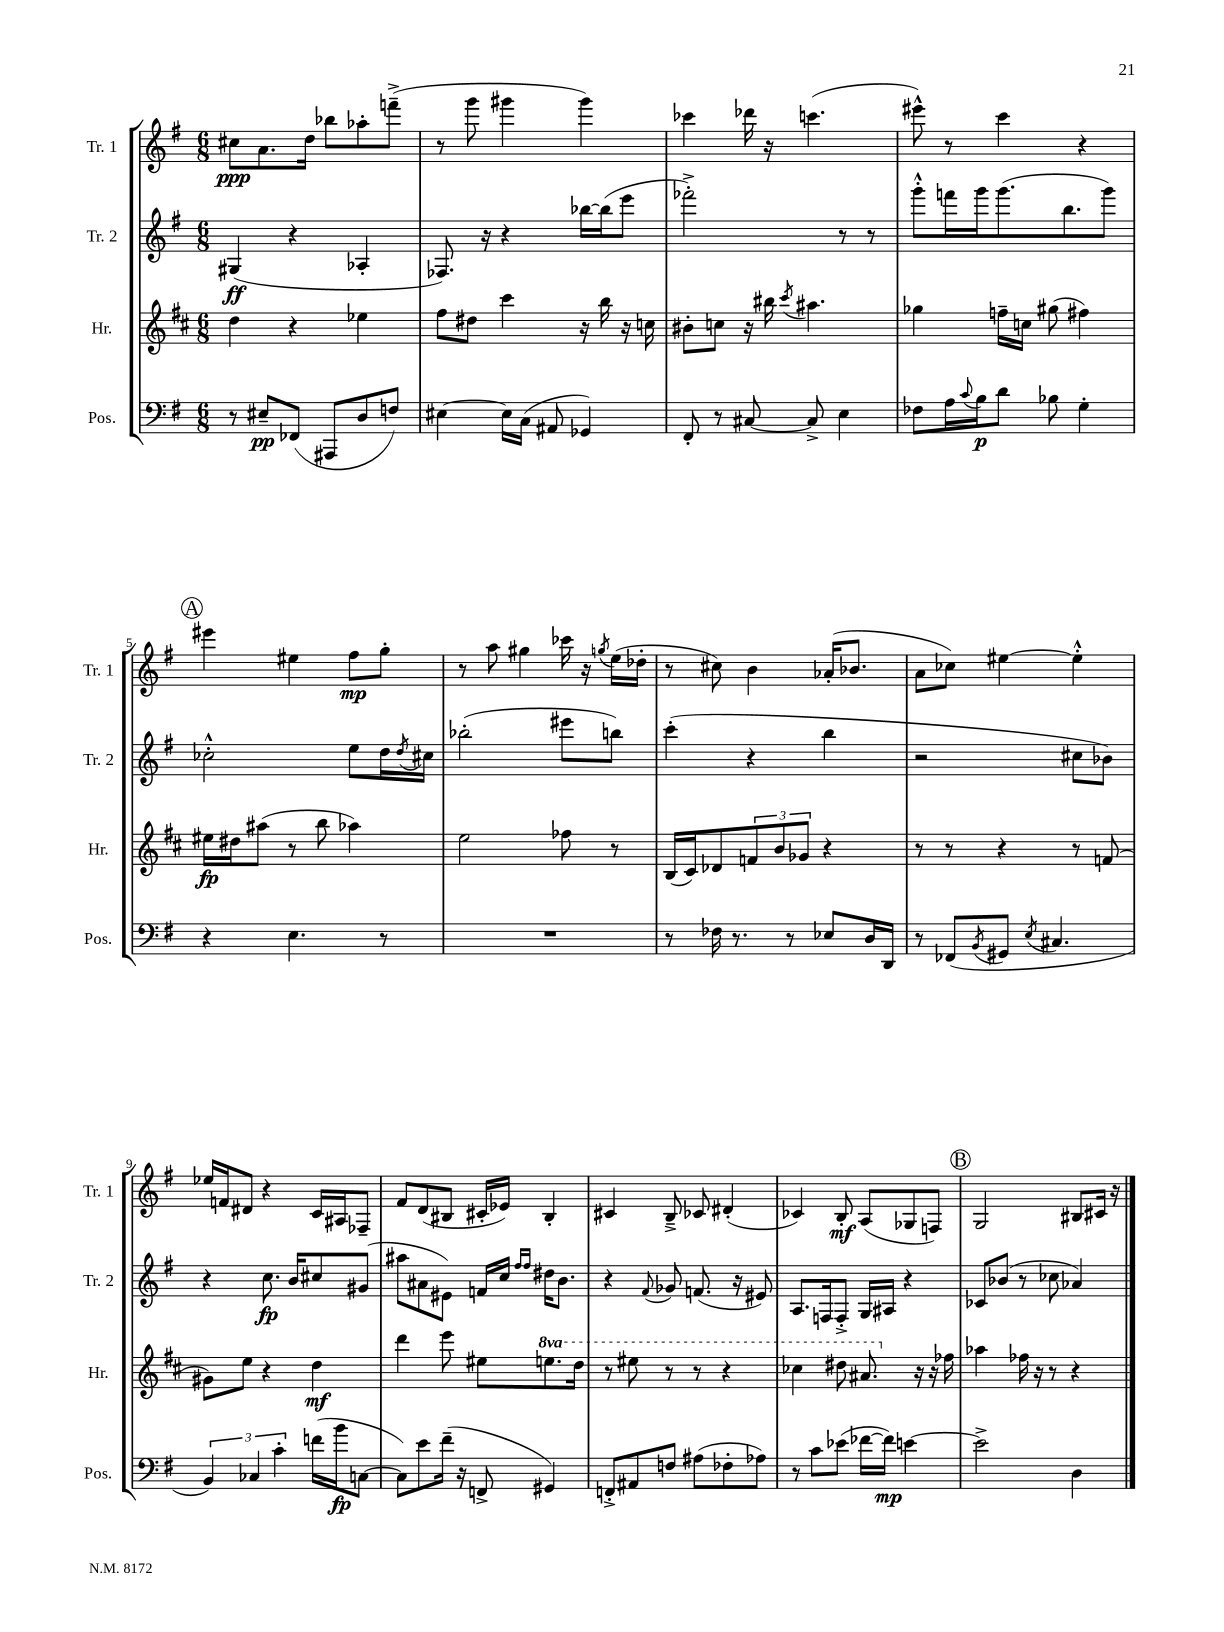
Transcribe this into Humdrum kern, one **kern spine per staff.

**kern	**kern	**kern	**kern
*staff4	*staff3	*staff2	*staff1
*clefF4	*clefG2	*clefG2	*clefG2
*k[f#]	*k[f#c#]	*k[f#]	*k[f#]
*M6/8	*M6/8	*M6/8	*M6/8
8r	4dd	(4G#	8cc#
8E#~	.	.	8.a
(8FF-	4r	4r	.
.	.	.	16dd
8AAA#	.	.	8bb-
8D	4ee-	4A-'	8aa-'
8F)	.	.	(8fff~^
=	=	=	=
[4E#	8ff#	8.F-)	8r
.	8dd#	.	8ggg
.	.	16r	.
16E#]	4ccc#	4r	4ggg#
(16C	.	.	.
8AA#	.	.	.
4GG-)	16r	[16bb-	4ggg#)
.	16bb	(16bb-]	.
.	16r	8eee	.
.	16cc	.	.
=	=	=	=
8FF#'	8b#'	2fff-'^)	4ccc-
8r	8cc	.	.
[8C#	16r	.	16ddd-
.	16bb#	.	16r
.	8qccc#	.	.
8C#^]	4.aa#	.	(4.ccc
4E	.	8r	.
.	.	8r	.
=	=	=	=
8F-	4gg-	8ggg'^^	8eee#^^)
16A	.	16fff	8r
8qqc	.	.	.
16B	.	16ggg	.
8d	16ff~	(8.ggg	4ccc
.	16cc	.	.
8B-	(8gg#	.	.
.	.	8.bb	.
4G'	4ff#)	.	4r
.	.	8ggg)	.
=	=	=	=
4r	16ee#	2cc-'^^	4eee#
.	16dd#	.	.
.	(8aa#	.	.
4.E	8r	.	4ee#
.	8bb	.	.
.	4aa-)	8ee	8ff#
8r	.	16dd	8gg'
.	.	8qdd	.
.	.	16cc#	.
=	=	=	=
2.r	2ee	(2bb-'	8r
.	.	.	8aa
.	.	.	4gg#
.	8ff-	8eee#	16ccc-
.	.	.	16r
.	.	.	8qgg
.	8r	8bb)	(16ee
.	.	.	16dd-'
=	=	=	=
8r	(16B	(4ccc'	8r
.	16c#)	.	.
16F-	8d-	.	8cc#)
8.r	.	.	.
.	12f	4r	4b
.	12b	.	.
8r	.	.	.
.	12g-	.	.
8E-	4r	4bb	(16a-'
.	.	.	8.b-
16D	.	.	.
16DD	.	.	.
=	=	=	=
8r	8r	2r	8a
(8FF-	8r	.	8cc-)
8qBB	.	.	.
8GG#	4r	.	[4ee#
8qE	.	.	.
4.C#	.	.	.
.	8r	8cc#	4ee#'^^]
.	(8f	8b-)	.
=	=	=	=
6BB)	8g#)	4r	16ee-
.	.	.	16f
.	8ee	.	8d#
6C-	.	.	.
.	4r	8.cc	4r
6c'	.	.	.
.	.	16b	.
(16f	4dd	8cc#	16c
16b	.	.	16A#
[8C	.	(8g#	8F-~
=	=	=	=
8C])	4ddd	8aa#	8f#
8e	.	8a#	(8d
(16f#~	8eee	8e#)	8B#
16r	.	.	.
8FF^	8ee#	16f	16c#'
.	.	16cc	16e-)
.	.	16qqff#	.
.	.	16qqff#	.
4GG#)	8.eee	16dd#	4B#'
.	.	8.b	.
.	16ddd	.	.
=	=	=	=
8FF'^	8r	4r	4c#
8AA#	8eee#	.	.
.	.	8qqf#	.
8F	8r	8g-	8B~^
(8A#	8r	(8.f	8c-
8F-'	4r	.	(4d#'
.	.	16r	.
8A-)	.	8e#)	.
=	=	=	=
8r	4ccc-	8.A	4c-)
8c	.	.	.
.	.	16F	.
(8e-	8ddd#	8F'^	8B'
[16f-	8.aa#	16G	(8A
16f-])	.	16A#	.
[4e	.	4r	8G-
.	16r	.	.
.	16r	.	8F)
.	16ff-	.	.
=	=	=	=
2e^]	4aa-	8c-	2G
.	.	(8b-	.
.	16ff-	8r	.
.	16r	.	.
.	8r	8cc-	.
4D	4r	4a-)	8B#
.	.	.	16c#
.	.	.	16r
==	==	==	==
*-	*-	*-	*-
